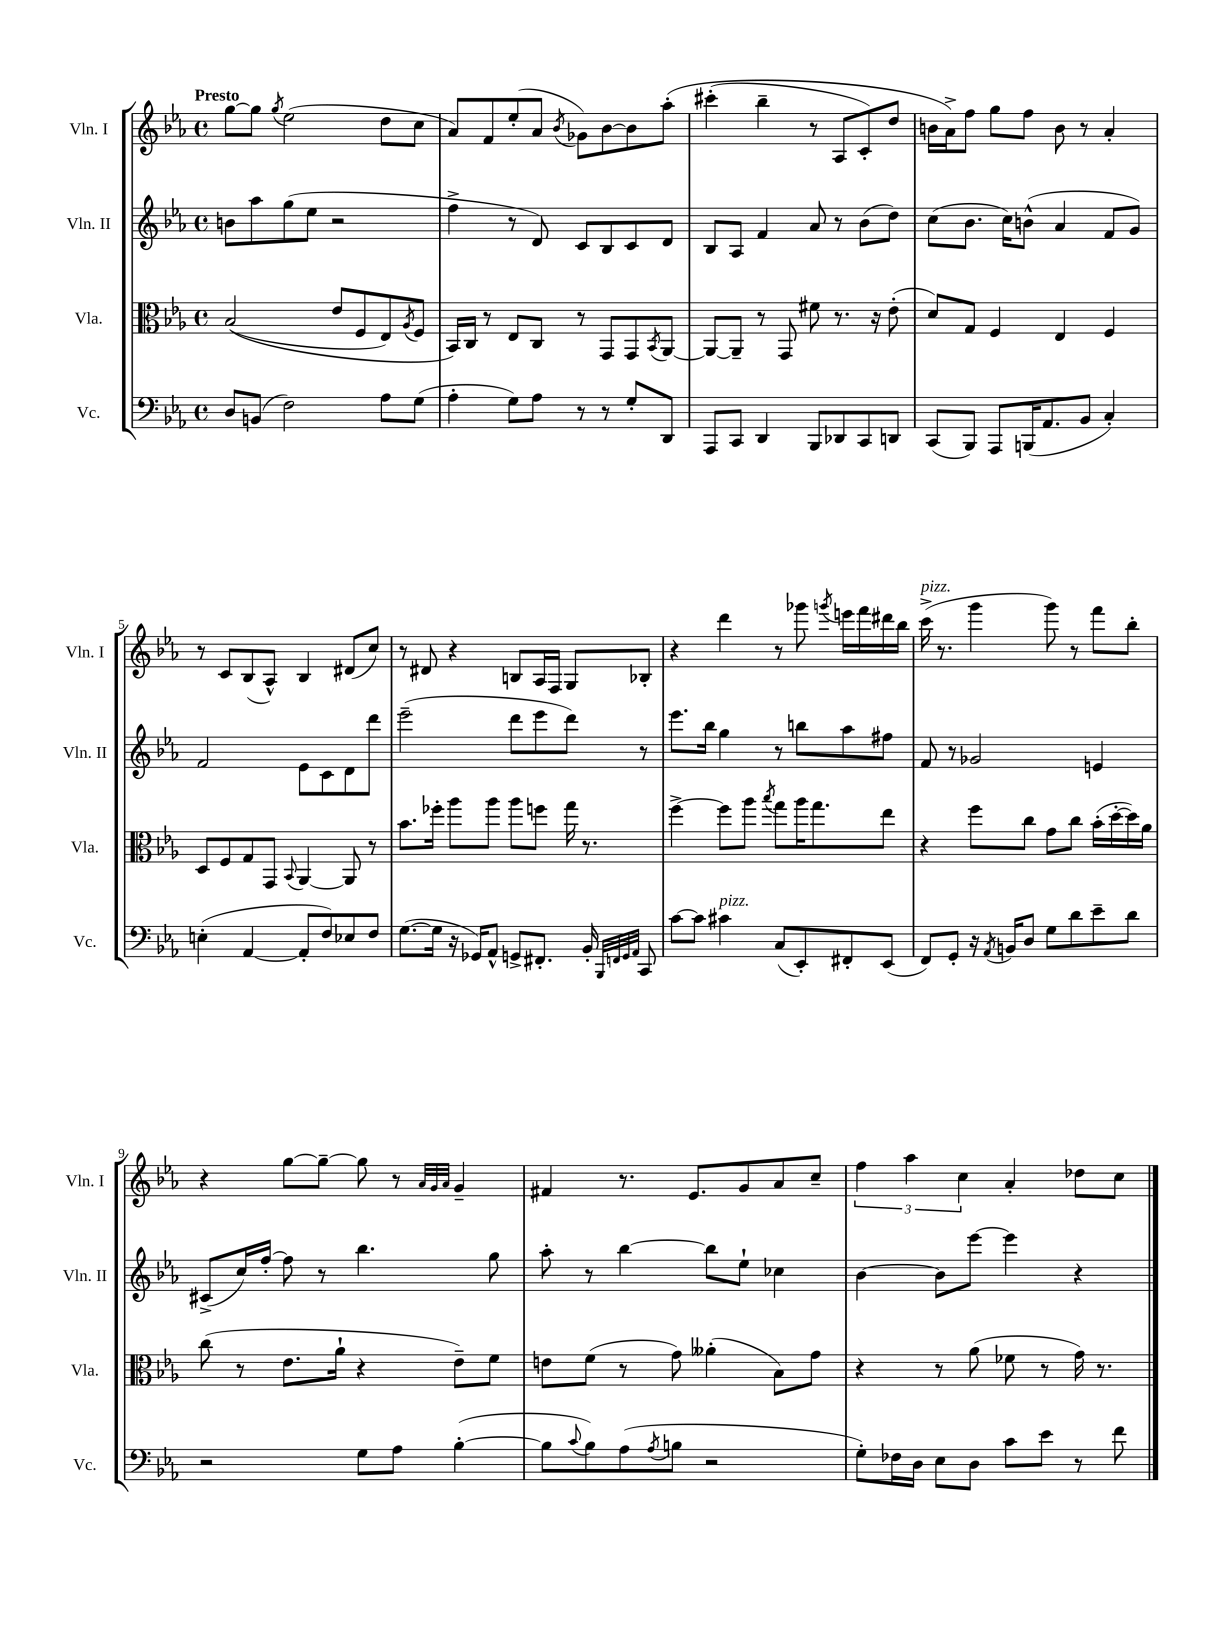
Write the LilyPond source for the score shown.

<<
\new StaffGroup <<
\new Staff = "s0" \with { instrumentName = "Vln. I" shortInstrumentName = "Vln. I" } {
    \clef treble \key ees \major \defaultTimeSignature \time 4/4 \tempo "Presto"
    g''8~ g''8 \acciaccatura { g''8 } ees''2( d''8 c''8 |
    aes'8) f'8 ees''8-.( aes'8 \acciaccatura { bes'8 } ges'8) bes'8~ bes'8 aes''8-.\( |
    cis'''4-.( bes''4-- r8 aes8 c'8-.) d''8 |
    b'16 aes'16->\) f''8 g''8 f''8 b'8 r8 aes'4-. |
    r8 c'8 bes8( aes8-^) bes4 dis'8( c''8) |
    r8 dis'8 r4 b8 aes16 f16 g8 bes8-. |
    r4 d'''4 r8 ges'''8 \acciaccatura { g'''8 } e'''16 f'''16 dis'''16 bes''16 |
    c'''16->^\markup { \italic "pizz." }( r8. g'''4 g'''8) r8 f'''8 bes''8-. |
    r4 g''8~ g''8~-- g''8 r8 \grace { aes'32 g'32 aes'32 } g'4-- |
    fis'4 r8. ees'8. g'8 aes'8 c''8-- |
    \tuplet 3/2 { f''4 aes''4 c''4 } aes'4-. des''8 c''8 \bar "|." |
}
\new Staff = "s1" \with { instrumentName = "Vln. II" shortInstrumentName = "Vln. II" } {
    \clef treble \key ees \major \defaultTimeSignature \time 4/4
    b'8 aes''8 g''8( ees''8 r2 |
    f''4-> r8 d'8) c'8 bes8 c'8 d'8 |
    bes8 aes8 f'4 aes'8 r8 bes'8( d''8) |
    c''8( bes'8. c''16) b'8-^( aes'4 f'8 g'8) |
    f'2 ees'8 c'8 d'8 d'''8 |
    ees'''2--( d'''8 ees'''8 d'''8) r8 |
    ees'''8. bes''16 g''4 r8 b''8 aes''8 fis''8 |
    f'8 r8 ges'2 e'4 |
    cis'8->( c''16) f''16~-. f''8 r8 bes''4. g''8 |
    aes''8-. r8 bes''4~ bes''8 ees''8-! ces''4 |
    bes'4~ bes'8 ees'''8~ ees'''4 r4 \bar "|." |
}
\new Staff = "s2" \with { instrumentName = "Vla." shortInstrumentName = "Vla." } {
    \clef alto \key ees \major \defaultTimeSignature \time 4/4
    bes2(\( ees'8 f8 ees8) \acciaccatura { aes8 } f8 |
    bes,16\) c16 r8 ees8 c8 r8 g,8 g,8 \acciaccatura { bes,8 } aes,8~ |
    aes,8~ aes,8-- r8 g,8 fis'8 r8. r16 ees'8-.( |
    d'8) g8 f4 ees4 f4 |
    d8 f8 g8 g,8 \appoggiatura { bes,8 } aes,4~ aes,8 r8 |
    bes'8. fes''16-. aes''8 aes''8 aes''8 f''8 g''16 r8. |
    f''4~-> f''8 aes''8 \acciaccatura { bes''8 } g''8 aes''16 g''8. ees''8 |
    r4 f''8 c''8 g'8 c''8 bes'16-.( d''16~-. d''16) aes'16 |
    c''8( r8 ees'8. aes'16-! r4 ees'8--) f'8 |
    e'8 f'8( r8 g'8) aeses'4-.( bes8) g'8 |
    r4 r8 aes'8( fes'8 r8 g'16) r8. \bar "|." |
}
\new Staff = "s3" \with { instrumentName = "Vc." shortInstrumentName = "Vc." } {
    \clef bass \key ees \major \defaultTimeSignature \time 4/4
    d8 b,8( f2) aes8 g8( |
    aes4-. g8) aes8 r8 r8 g8-. d,8 |
    aes,,8 c,8 d,4 bes,,8 des,8 c,8 d,8 |
    c,8( bes,,8) aes,,8 b,,16( aes,8. bes,8 c4-.) |
    e4-.( aes,4~ aes,8-. f8) ees8 f8 |
    g8.~( g16 r16 ges,16) aes,8-^ g,8-> fis,8.-. bes,16-. \grace { bes,,32 f,32 g,32 aes,32 } c,8 |
    c'8~ c'8 cis'4^\markup { \italic "pizz." } c8( ees,8-.) fis,8-. ees,8( |
    f,8) g,8-. r16 \acciaccatura { aes,8 } b,16 d8 g8 d'8 ees'8-- d'8 |
    r2 g8 aes8 bes4~-.( |
    bes8 \appoggiatura { c'8 } bes8) aes8( \acciaccatura { aes8 } b8 r2 |
    g8-.) fes16 d16 ees8 d8 c'8 ees'8 r8 f'8 \bar "|." |
}
>>
>>
